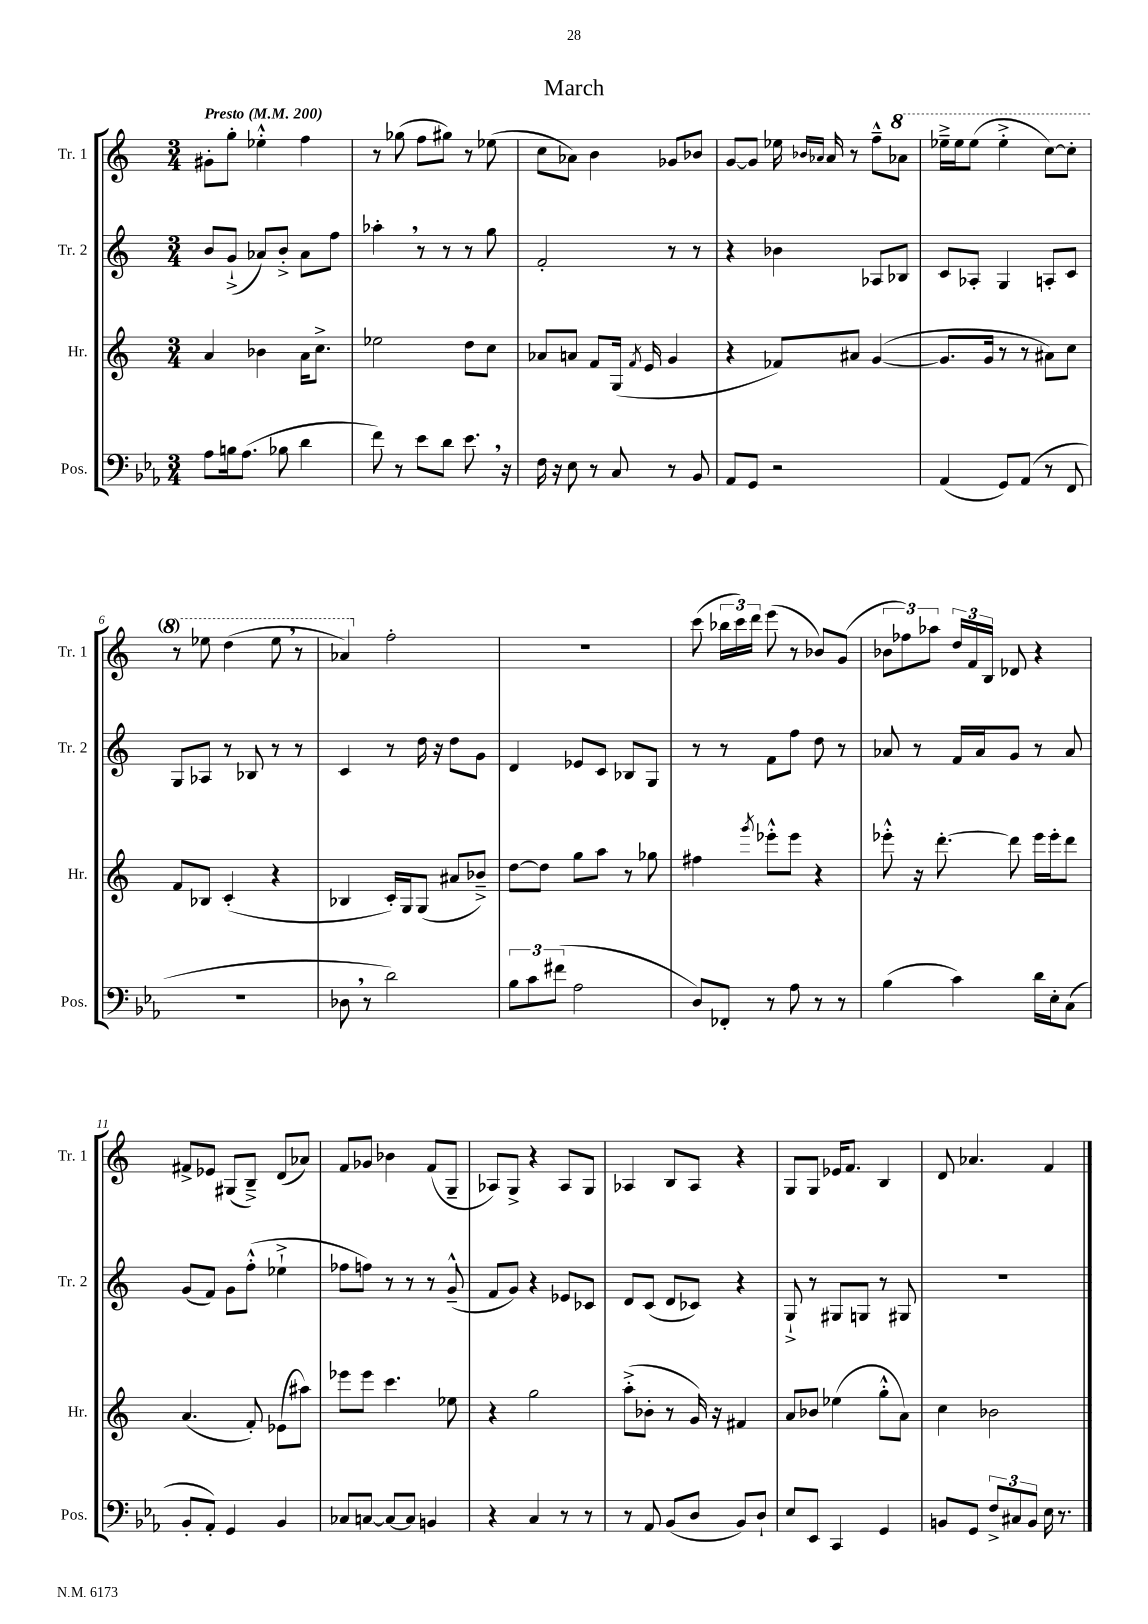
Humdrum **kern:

**kern	**kern	**kern	**kern
*staff4	*staff3	*staff2	*staff1
*clefF4	*clefG2	*clefG2	*clefG2
*k[b-e-a-]	*k[]	*k[]	*k[]
*M3/4	*M3/4	*M3/4	*M3/4
*MM200	*MM200	*MM200	*MM200
8A-	4a	8b	8g#'
16B	.	(8g`^	8gg'
(8.A-	.	.	.
.	4b-	8a-)	4ee-'^^
8B-	.	8b'^	.
4d	16a	8a-	4ff
.	8.cc^	.	.
.	.	8ff	.
=	=	=	=
8f)	2ee-	4aa-'	8r
8r	.	.	(8gg-
8e-	.	8r	8ff
8d	.	8r	8gg#)
8.e-	8dd	8r	8r
.	8cc	8gg	(8ee-
16r	.	.	.
=	=	=	=
16F	8a-	2f'	8cc
16r	.	.	.
8E-	8a	.	8a-)
8r	8f	.	4b
8C	(16G	.	.
.	8qf	.	.
.	16e	.	.
8r	4g	8r	8g-
8BB-	.	8r	8b-
=	=	=	=
8AA-	4r	4r	[8g
8GG	.	.	8g]
2r	8f-)	4b-	16ee-
.	.	.	16qqb-
.	.	.	16qqa-
.	.	.	16a-
.	8a#	.	8r
.	([4g	8A-	8ff~^^
.	.	8B-	8aa-
=	=	=	=
(4AA-	8.g]	8c	16eee-~^
.	.	.	16eee-
.	.	8A-'	(8eee-
.	16g	.	.
8GG)	8r	4G	4eee-'^
(8AA-	8r	.	.
8r	8a#)	8A'	[8ccc)
8FF	8cc	8c	8ccc']
=	=	=	=
2.r	8f	8G	8r
.	8B-	8A-	8eee-
.	(4c'	8r	(4ddd
.	.	8B-	.
.	4r	8r	8eee-
.	.	8r	8r
=	=	=	=
8D-	4B-	4c	4aa-)
8r	.	.	.
2d)	16c')	8r	2ff'
.	16G	.	.
.	(8G	16dd	.
.	.	16r	.
.	8a#	8dd	.
.	8b-~^)	8g	.
=	=	=	=
12B-	[8dd	4d	2.r
12c	.	.	.
.	8dd]	.	.
(12f#	.	.	.
2A-	8gg	8e-	.
.	8aa	8c	.
.	8r	8B-	.
.	8gg-	8G	.
=	=	=	=
8D)	4ff#	8r	(8ccc
8FF-'	.	8r	24bb-
.	.	.	24ccc)
.	.	.	24ddd
.	8qggg	.	.
8r	8eee-'^^	8f	(8eee
8A-	8eee-	8ff	8r
8r	4r	8dd	8b-)
8r	.	8r	(8g
=	=	=	=
(4B-	8eee-'^^	8a-	12b-
.	.	.	12ff-)
.	16r	8r	.
.	.	.	12aa-
.	[8.ddd'	.	.
4c)	.	16f	24dd
.	.	.	24f
.	.	16a-	.
.	.	.	24B
.	8ddd]	8g	8d-
16d	16eee-	8r	4r
16E-'	16eee-'	.	.
(8C	8ddd	8a-	.
=	=	=	=
8BB-'	(4.a	(8g	8f#^
8AA-')	.	8f)	8e-
4GG	.	8g	(8G#
.	8f')	(8ff'^^	8B~^)
4BB-	(8e-	4ee-`^	(8d
.	8aa#)	.	8a-)
=	=	=	=
8C-	8eee-	8ff-	8f
[8C	8eee-	8ff)	8g-
8C_	4.ccc	8r	4b-
8C]	.	8r	.
4BB	.	8r	(8f
.	8ee-	(8g~^^	8G~
=	=	=	=
4r	4r	8f	8A-)
.	.	8g)	8G^
4C	2gg	4r	4r
8r	.	8e-	8A-
8r	.	8c-	8G
=	=	=	=
8r	(8aa'^	8d	4A-
8AA-	8b-'	(8c	.
(8BB-	8r	8d	8B
8D	16g)	8c-)	8A-
.	16r	.	.
8BB-)	4f#	4r	4r
8D`	.	.	.
=	=	=	=
8E-	8a	8G`^	8G
8EE-	8b-	8r	8G
4CC	(4ee-	8G#	16e-
.	.	.	8.f
.	.	8G	.
4GG	8gg'^^	8r	4B
.	8a)	8G#	.
=	=	=	=
8BB	4cc	2.r	8d
8GG	.	.	4.a-
12F^	2b-	.	.
12C#	.	.	.
12BB	.	.	.
16E-	.	.	4f
8.r	.	.	.
==	==	==	==
*-	*-	*-	*-
